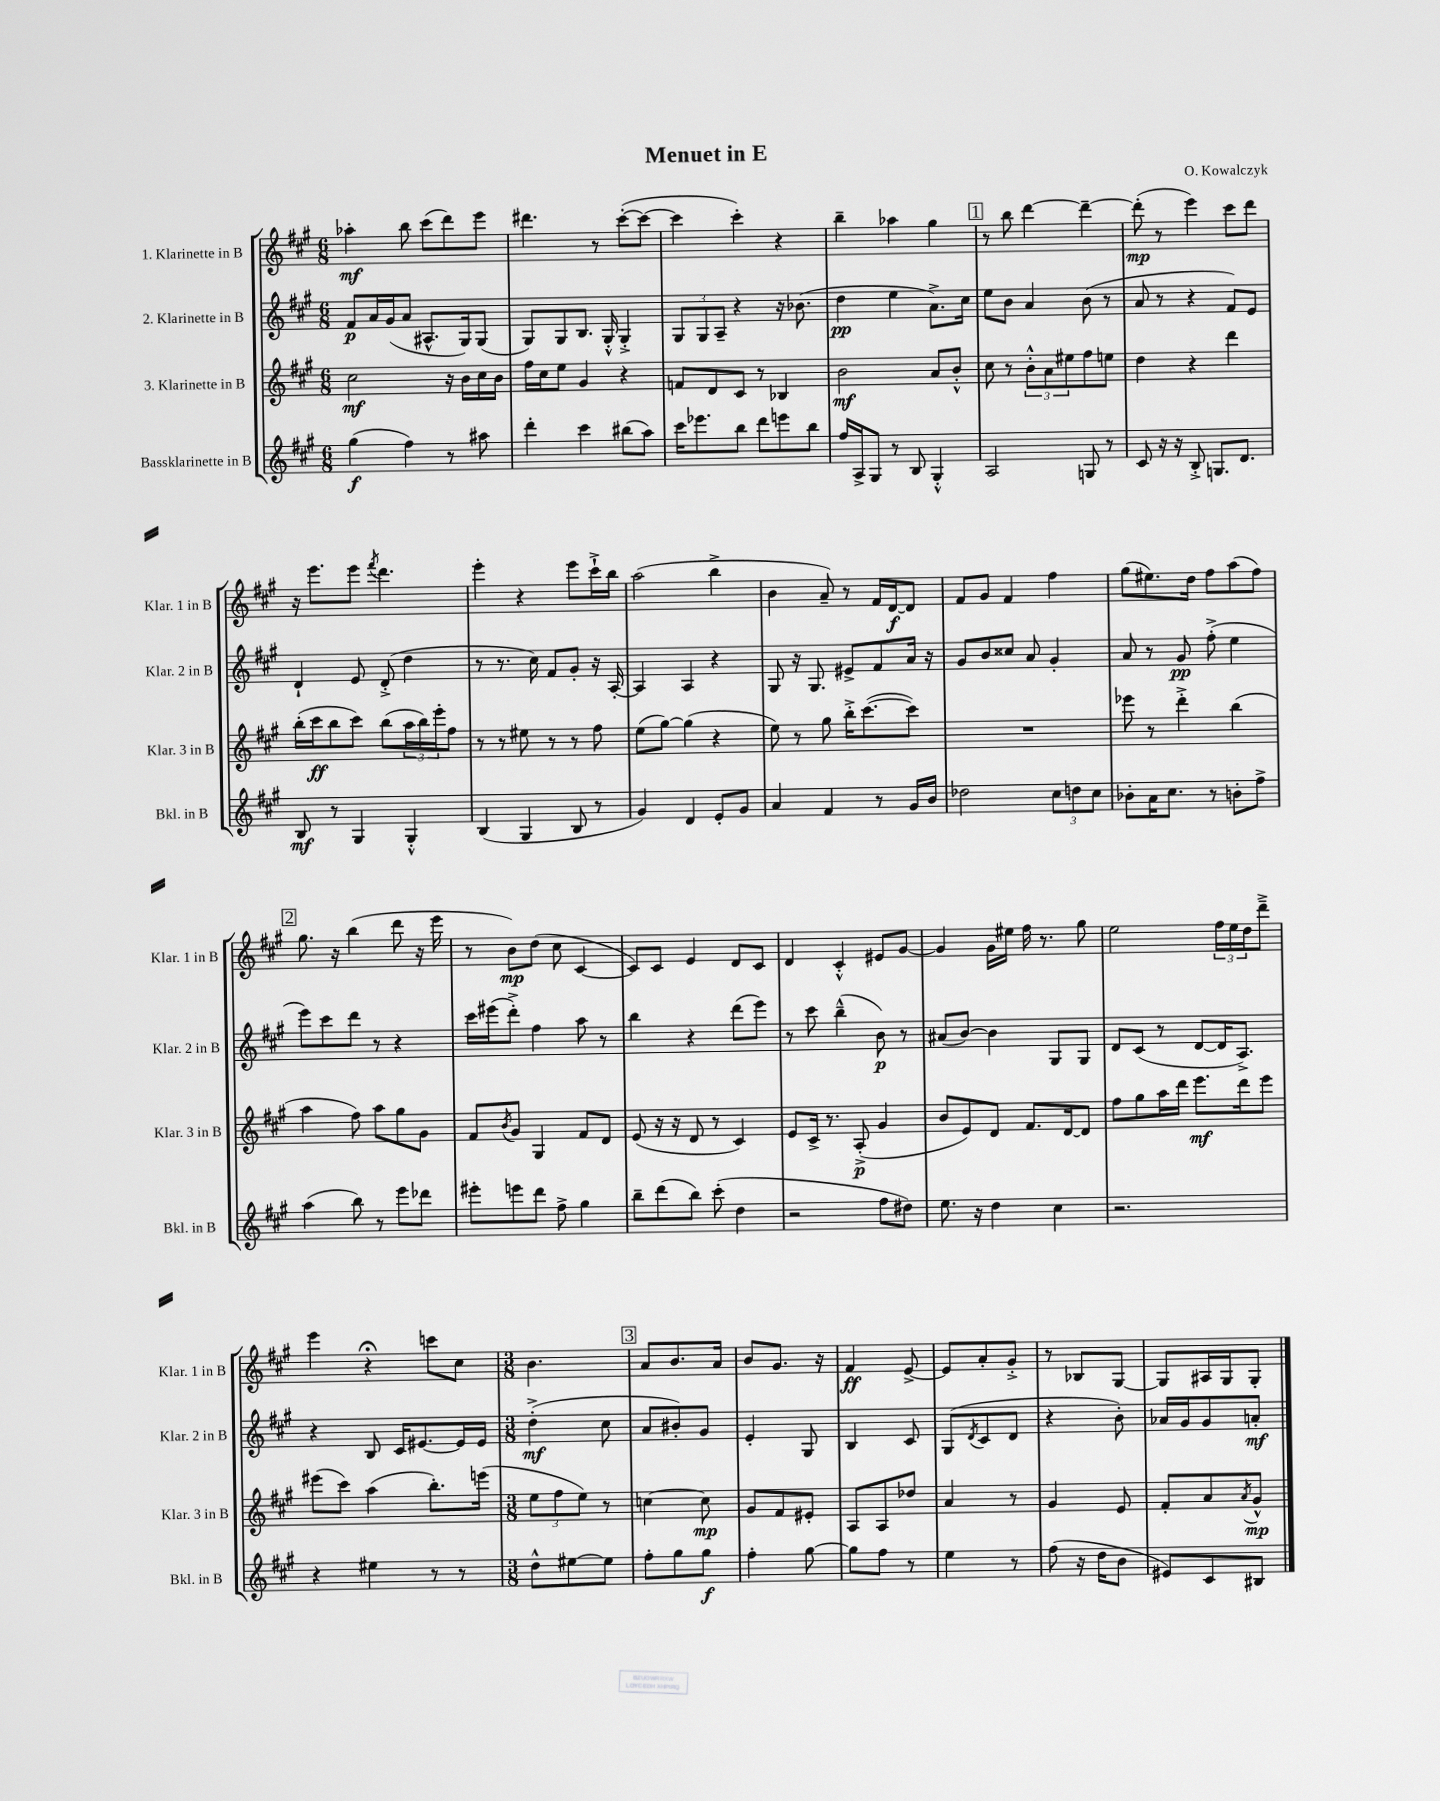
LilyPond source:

\header { title = "Menuet in E" composer = "O. Kowalczyk" }
<<
\new StaffGroup <<
\new Staff = "s0" \with { instrumentName = "1. Klarinette in B" shortInstrumentName = "Klar. 1 in B" } {
    \clef treble \key a \major \numericTimeSignature \time 6/8
    aes''4-.\mf b''8 cis'''8( d'''8) e'''8 |
    dis'''4. r8 cis'''8~-.( cis'''8~ |
    cis'''4 cis'''4-.) r4 |
    b''4-- aes''4 gis''4 |
    \mark \markup { \box "1" } r8 b''8 d'''4~ d'''4~-- |
    d'''8-.\mp( r8 e'''4) cis'''8 d'''8 |
    r16 e'''8. e'''8 \acciaccatura { fis'''8 } d'''4. |
    e'''4-. r4 e'''8 cis'''16-!-> b''16 |
    a''2( b''4-> |
    b'4 a'8--) r8 fis'16 d'16~\f d'8 |
    fis'8 gis'8 fis'4 fis''4 |
    gis''8( eis''8.) d''16 fis''8 a''8( fis''8) |
    \mark \markup { \box "2" } gis''8. r16 b''4( d'''8 r16 e'''16 |
    r8 b'8\mp) d''8( cis''8 cis'4~ |
    cis'8) cis'8 e'4 d'8 cis'8 |
    d'4 cis'4-.-^ eis'8 gis'8~ |
    gis'4 gis'16 eis''16 fis''16 r8. gis''8 |
    e''2 \tuplet 3/2 { fis''16 e''16 d''16 } d'''8---> |
    e'''4 r4\fermata c'''8 cis''8 |
    \numericTimeSignature \time 3/8 b'4. |
    \mark \markup { \box "3" } a'8 b'8. a'16 |
    b'8 gis'8. r16 |
    fis'4\ff e'8~-> |
    e'8 a'8-. gis'8-.-> |
    r8 bes8 gis8~ |
    gis8 ais16 gis16 gis8-. \bar "|." |
}
\new Staff = "s1" \with { instrumentName = "2. Klarinette in B" shortInstrumentName = "Klar. 2 in B" } {
    \clef treble \key a \major \numericTimeSignature \time 6/8
    fis'8\p a'16 gis'16( a'8 ais8.-^ gis16) gis8( |
    gis8) gis8 b8. gis16-.-^ gis4-.-> |
    \tuplet 3/2 { gis8 gis8 a8-- } r4 r16 bes'8.( |
    d''4\pp e''4 a'8.->) cis''16 |
    \mark \markup { \box "1" } e''8 b'8 a'4 b'8( r8 |
    a'8 r8 r4 fis'8) e'8 |
    d'4-! e'8 d'8-.->( d''4 |
    r8 r8. cis''16) fis'8 gis'8-. r16 a16~-. |
    a4 a4 r4 |
    gis8 r16 gis8. eis'8-> fis'8 a'16 r16 |
    gis'8 b'8 cisis''8 a'8 gis'4-. |
    a'8 r8 gis'8\pp fis''8-.->( e''4 |
    \mark \markup { \box "2" } e'''8) cis'''8 d'''8 r8 r4 |
    cis'''16 eis'''16( d'''8-.->) fis''4 a''8 r8 |
    b''4 r4 d'''8( e'''8) |
    r8 cis'''8 b''4---^( b'8\p) r8 |
    ais'8( b'8~) b'4 gis8 gis8 |
    d'8 cis'8( r8 d'8~ d'16 a8.->) |
    r4 b8 cis'16 eis'8.~ eis'16 eis'16 |
    \numericTimeSignature \time 3/8 d''4-.->\mf( cis''8 |
    \mark \markup { \box "3" } a'8 bis'8-.) gis'8 |
    e'4-. gis8 |
    b4 cis'8 |
    gis8( \acciaccatura { d'8 } cis'8 d'8 |
    r4 b'8-.) |
    aes'16 gis'16 gis'8 a'8-.\mf \bar "|." |
}
\new Staff = "s2" \with { instrumentName = "3. Klarinette in B" shortInstrumentName = "Klar. 3 in B" } {
    \clef treble \key a \major \numericTimeSignature \time 6/8
    cis''2\mf r16 b'16 cis''16 b'16 |
    fis''16 cis''16 e''8 gis'4 r4 |
    f'8 d'8 cis'8 r8 bes4 |
    b'2\mf a'8 b'8-.-^ |
    \mark \markup { \box "1" } cis''8 r8 \tuplet 3/2 { b'8-.-^ a'8 eis''8 } fis''8 e''8 |
    d''4 r4 d'''4 |
    b''16-.( cis'''16\ff b''8 cis'''8) b''8( \tuplet 3/2 { a''16 b''16) e'''16-. } fis''8 |
    r8 r8 eis''8 r8 r8 fis''8 |
    e''8( gis''8~) gis''4( r4 |
    e''8) r8 gis''8 b''16-.-> cis'''8.~( cis'''8) |
    R2. |
    ees'''8 r8 d'''4-.-> b''4( |
    \mark \markup { \box "2" } a''4 fis''8) a''8 gis''8 gis'8 |
    fis'8 \acciaccatura { b'8 } gis'8 gis4 fis'8 d'8 |
    e'8( r16 r16 d'8 r8 cis'4) |
    e'8 cis'16-> r8. a8-.->\p( gis'4 |
    b'8 e'8) d'8 fis'8. d'16~ d'8 |
    fis''8 gis''8 a''16 d'''16 e'''8.\mf d'''16 e'''8 |
    eis'''8( cis'''8) a''4( b''8.-.) e'''16( |
    \numericTimeSignature \time 3/8 \tuplet 3/2 { e''8 fis''8 e''8) } r8 |
    \mark \markup { \box "3" } c''4~ c''8\mp |
    gis'8 fis'8 eis'8-. |
    a8 a8 des''8 |
    a'4 r8 |
    gis'4 e'8 |
    fis'8-. a'8 \acciaccatura { a'8 } gis'8-^\mp \bar "|." |
}
\new Staff = "s3" \with { instrumentName = "Bassklarinette in B" shortInstrumentName = "Bkl. in B" } {
    \clef treble \key a \major \numericTimeSignature \time 6/8
    gis''4\f( fis''4) r8 ais''8 |
    d'''4-. cis'''4 bis''8( a''8) |
    cis'''16 ees'''8. b''8 d'''8 e'''8 b''8 |
    fis''16 a16-> gis8 r8 b8 gis4-.-^ |
    \mark \markup { \box "1" } a2 g8 r8 |
    cis'8 r16 r16 b8-.-> g8. d'8. |
    b8\mf r8 gis4 gis4-.-^ |
    b4( gis4 b8 r8 |
    gis'4) d'4 e'8-. gis'8 |
    a'4 fis'4 r8 gis'16 b'16 |
    des''2 \tuplet 3/2 { cis''8 d''8 cis''8 } |
    bes'8-. a'16 cis''8. r8 b'8-. fis''8-> |
    \mark \markup { \box "2" } a''4( b''8) r8 e'''8 des'''8 |
    eis'''8-. e'''8 d'''8 fis''8-> gis''4 |
    b''8-- d'''8( b''8) cis'''8-.( d''4 |
    r2 fis''8 dis''8) |
    e''8. r16 d''4 cis''4 |
    r2. |
    r4 eis''4 r8 r8 |
    \numericTimeSignature \time 3/8 d''8-^ eis''8~ eis''8 |
    \mark \markup { \box "3" } fis''8-. gis''8 gis''8\f |
    fis''4-. gis''8~ |
    gis''8 fis''8 r8 |
    e''4 r8 |
    fis''8( r16 d''16 b'8 |
    eis'8) cis'8 bis8 \bar "|." |
}
>>
>>
\layout { \context { \Score \remove "Bar_number_engraver" } }
